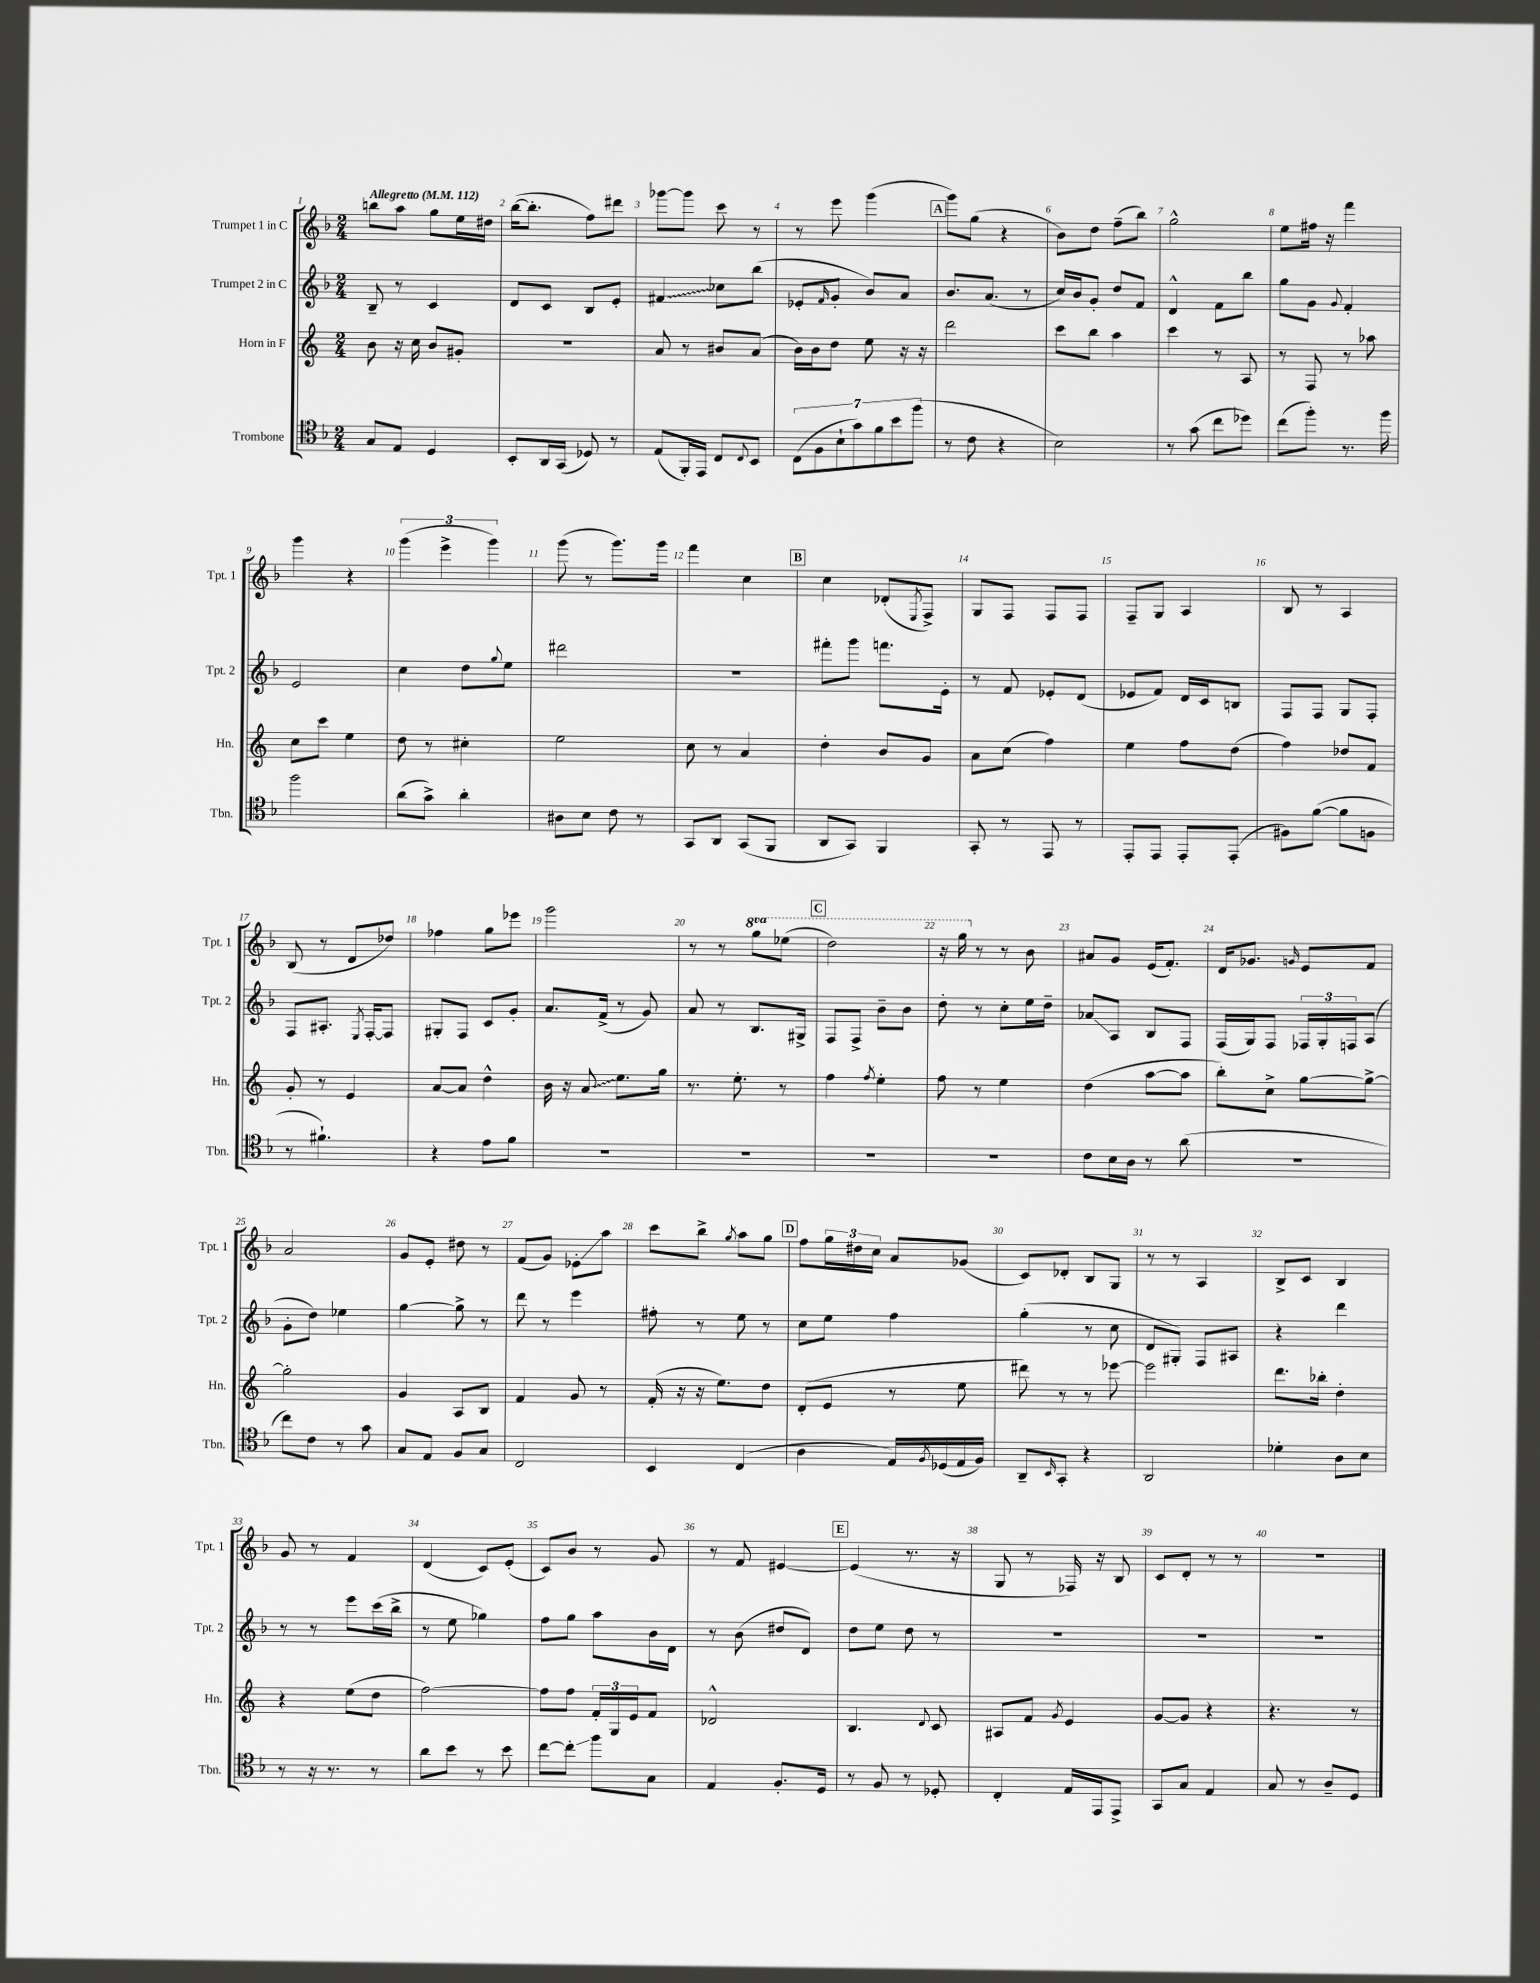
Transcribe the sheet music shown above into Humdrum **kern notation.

**kern	**kern	**kern	**kern
*staff4	*staff3	*staff2	*staff1
*clefC4	*clefG2	*clefG2	*clefG2
*k[b-]	*k[]	*k[b-]	*k[b-]
*M2/4	*M2/4	*M2/4	*M2/4
*MM112	*MM112	*MM112	*MM112
8G/L	8b\	8B-~/	8bb\L
8E/J	16r	8r	8aa\J
.	16cc\	.	.
4D/	8b/L	4c/	8gg\L
.	8g#'/J	.	16ee\L
.	.	.	16dd#\JJ
=	=	=	=
8BB-'/L	2r	8d/L	([16bb-\LK
.	.	.	8.bb-'\]J
16AA/L	.	8c/J	.
(16GG/JJ	.	.	.
8D-/)	.	8B-/L	8ff\L)
8r	.	8e'/J	8ddd#\J
=	=	=	=
(8E/L	8a/	4f#/	[8ggg-\L
16FF'/L)	8r	.	8ggg-\]J
16EE/JJ	.	.	.
8C/L	8b#/L	8cc-\L	8ccc\
8qqC/	.	.	.
8BB-/J	(8a/J	(8bb-\J	8r
=	=	=	=
(14C\L	16b\LL)	8e-'/L	8r
.	16b\J	.	.
14F\	.	.	.
.	.	16qqf/	.
.	8dd\J	8g'/J	8eee\
14B-`\	.	.	.
14g\)	.	.	.
.	8ee\	8b-/L)	(4ggg\
14f\	.	.	.
14b-\	.	.	.
.	16r	8a/J	.
(14ff\J	.	.	.
.	16r	.	.
=	=	=	=
8r	2ddd\	8.b-/L	8ggg\L)
8c\	.	.	(8gg\J
.	.	(8.a/J	.
4r	.	.	4r
.	.	8r	.
=	=	=	=
2B-\)	8ccc\L	16cc/LL)	8b-\L)
.	.	16b-/J	.
.	8bb\J	8g'/J	8dd\J
.	4aa\	8dd/L	(8ff~\L
.	.	8f/J	8bb-\J)
=	=	=	=
8r	4ccc\	4d^^/	2gg^^\
(8g\	.	.	.
8cc\L	8r	8f\L	.
8dd-\J)	8A/	8bb-\J	.
=	=	=	=
(8cc\L	8r	8gg\L	8ee\L
8ff'\J)	8F/	8g\J	16ff#\Jk
.	.	.	16r
.	.	8qqg/	.
8.r	8r	4f'/	4fff\
.	8aa-\	.	.
16ff\	.	.	.
=	=	=	=
2ff\	8cc\L	2e/	4ggg\
.	8ccc\J	.	.
.	4ee\	.	4r
=	=	=	=
(8a\L	8dd\	4cc\	(6ggg\
8g^\J)	8r	.	.
.	.	.	6eee^\
4a'\	4cc#'\	8dd\L	.
.	.	.	6ggg\)
.	.	8qqgg/	.
.	.	8ee\J	.
=	=	=	=
8A#\L	2ee\	2ddd#\	(8ggg\
8B-\J	.	.	8r
8c\	.	.	8.ggg\L)
8r	.	.	.
.	.	.	16ggg\Jk
=	=	=	=
8GG/L	8cc\	2r	4fff\
8AA/J	8r	.	.
(8GG/L	4a/	.	4cc\
8FF/J	.	.	.
=	=	=	=
8AA/L	4dd'\	8fff#'\L	4cc\
8GG/J)	.	8ggg\J	.
4FF/	8b/L	8.fff\L	(8d-'/L
.	.	.	8qE/
.	8g/J	.	8F^/J)
.	.	16e'\Jk	.
=	=	=	=
8GG'/	8a\L	8r	8G/L
8r	(8cc\J	8f/	8F/J
8EE/	4ff\)	8e-'/L	8F/L
8r	.	(8d/J	8F/J
=	=	=	=
8EE'/L	4ee\	8e-/L	8F~/L
8EE/J	.	8f/J)	8G/J
8EE'/L	8ff\L	16d/LL	4A/
.	.	16c/J	.
(8EE'/J	(8dd\J	8B/J	.
=	=	=	=
8F#\L)	4ff\)	8F/L	8B-/
([8f\J	.	8F/J	8r
8f\]L	8dd-/L	8G/L	4A/
8F\J	8f/J	8F'/J	.
=	=	=	=
8r	8g'/	8F/L	(8B-/
4.f#`\)	8r	8.A#'/J	8r
.	4e/	.	8d/L
.	.	8qE/	.
.	.	[16F'/LK	.
.	.	8F/]J	8dd-/J)
=	=	=	=
4r	[8a/L	8G#'/L	4ff-\
.	8a/]J	8F/J	.
8e\L	4dd^^\	8c/L	8gg\L
8f\J	.	8g'/J	8eee-\J
=	=	=	=
2r	16b\	8.a/L	2ggg\
.	16r	.	.
.	8a/	.	.
.	.	(16f^/Jk	.
.	8.ee\L	8r	.
.	.	8g/)	.
.	16gg\Jk	.	.
=	=	=	=
2r	8.r	8a/	8r
.	.	8r	8r
.	8.ee'\	.	.
.	.	8.B-/L	8ggg\L
.	8r	.	(8eee-\J
.	.	16G#^/Jk	.
=	=	=	=
2r	4ff\	8F/L	2ddd\)
.	.	8F^/J	.
.	8qff/	.	.
.	4ee'\	8b-~\L	.
.	.	8b-\J	.
=	=	=	=
2r	8ff\	8dd'\	16r
.	.	.	16ggg\
.	8r	8r	8r
.	4ee\	8cc'\L	8r
.	.	16ee\L	8b-\
.	.	16dd~\JJ	.
=	=	=	=
8c\L	(4dd\	8a-/L	8a#/L
16B-\L	.	8A/J	8g/J
16A\JJ	.	.	.
8r	[8aa\L	8B-/L	(16e/LK
.	.	.	8.f'/J)
(8a\	8aa\]J	8F/J	.
=	=	=	=
2r	8bb'\L)	(16F/LL	16d/LK
.	.	16G/J)	8.g-/J
.	8cc^\J	8F/J	.
.	.	.	16qqg/
.	[8gg\L	24F-/LL	8e/L
.	.	24G'/	.
.	.	24F/J	.
.	8gg^\_J	(8A/J	8f/J
=	=	=	=
8cc\L)	2gg'\]	8g'\L	2a/
8c\J	.	8dd\J)	.
8r	.	4ee-\	.
8g\	.	.	.
=	=	=	=
8G/L	4g/	[4gg\	8g/L
8E/J	.	.	8e'/J
8F/L	8A/L	8gg^\]	8dd#\
8G/J	8B/J	8r	8r
=	=	=	=
2C/	4f/	8ddd\	(8f/L
.	.	8r	8g/J)
.	8g/	4eee\	8e-'\L
.	8r	.	8aa\J
=	=	=	=
4BB-/	(16f'/	8ff#'\	8ccc\L
.	16r	.	.
.	16r	8r	8bb-^\J
.	8.ee\L)	.	.
.	.	.	8qgg/
(4C/	.	8ee\	8aa\L
.	8dd\J	8r	8gg\J
=	=	=	=
4A\	(8d'/L	8cc\L	8ff\L
.	8e/J	8ee\J	24gg\L
.	.	.	24dd#\
.	.	.	24cc\JJ
16E/LL)	8r	4ff\	8a/L
8qF/	.	.	.
(16D-/	.	.	.
16E/	8ee\	.	(8g-/J
16F/JJ)	.	.	.
=	=	=	=
8AA~/L	8ddd#\)	(4gg'\	8c/L)
16qqBB-/	.	.	.
8GG'/J	8r	.	8d-'/J
4r	8r	8r	8B-/L
.	[8eee-\	8cc\	8G/J
=	=	=	=
2AA/	2eee-\]	8d/L	8r
.	.	8G#'/J)	8r
.	.	8F/L	4A/
.	.	8A#/J	.
=	=	=	=
4d-'\	8.ddd\L	4r	8B-^/L
.	.	.	8c/J
.	16bb-'\Jk	.	.
8A\L	4dd'\	4ddd\	4B-/
8B-\J	.	.	.
=	=	=	=
8r	4r	8r	8g/
16r	.	8r	8r
8.r	.	.	.
.	(8ee\L	8eee\L	4f/
8r	8dd\J	(16ccc\L	.
.	.	16bb-^\JJ	.
=	=	=	=
8a\L	[2ff\)	8r	(4d/
8b-\J	.	8ee\	.
8r	.	4gg-\)	8c/L)
8b-\	.	.	(8e'/J
=	=	=	=
[8cc\L	8ff\]L	8ff\L	8c/L)
8cc'\]J	8ff\J	8gg\J	8b-/J
8ff\L	24f'/LL	8aa\L	8r
.	24G/	.	.
.	24e/J	.	.
8G\J	8f/J	16b-\L	8g/
.	.	16d\JJ	.
=	=	=	=
4E/	2d-^^/	8r	8r
.	.	(8b-\	8f/
8.F'/L	.	8dd#/L	[4e#/
.	.	8d/J)	.
16D/Jk	.	.	.
=	=	=	=
8r	4.B/	8dd\L	(4e#/]
8F/	.	8ee\J	.
8r	.	8dd\	8.r
.	8qqd/	.	.
8D-'/	8c/	8r	.
.	.	.	16r
=	=	=	=
4C'/	8A#/L	2r	8G/
.	8f/J	.	8r
.	8qg/	.	.
16E/LL	4e/	.	16F-/)
16EE/J	.	.	16r
8EE^/J	.	.	8B-/
=	=	=	=
8GG/L	[8g/L	2r	8c/L
8G/J	8g/]J	.	8d'/J
4E/	4r	.	8r
.	.	.	8r
=	=	=	=
8G/	4.r	2r	2r
8r	.	.	.
8A~/L	.	.	.
8D/J	8r	.	.
==	==	==	==
*-	*-	*-	*-
